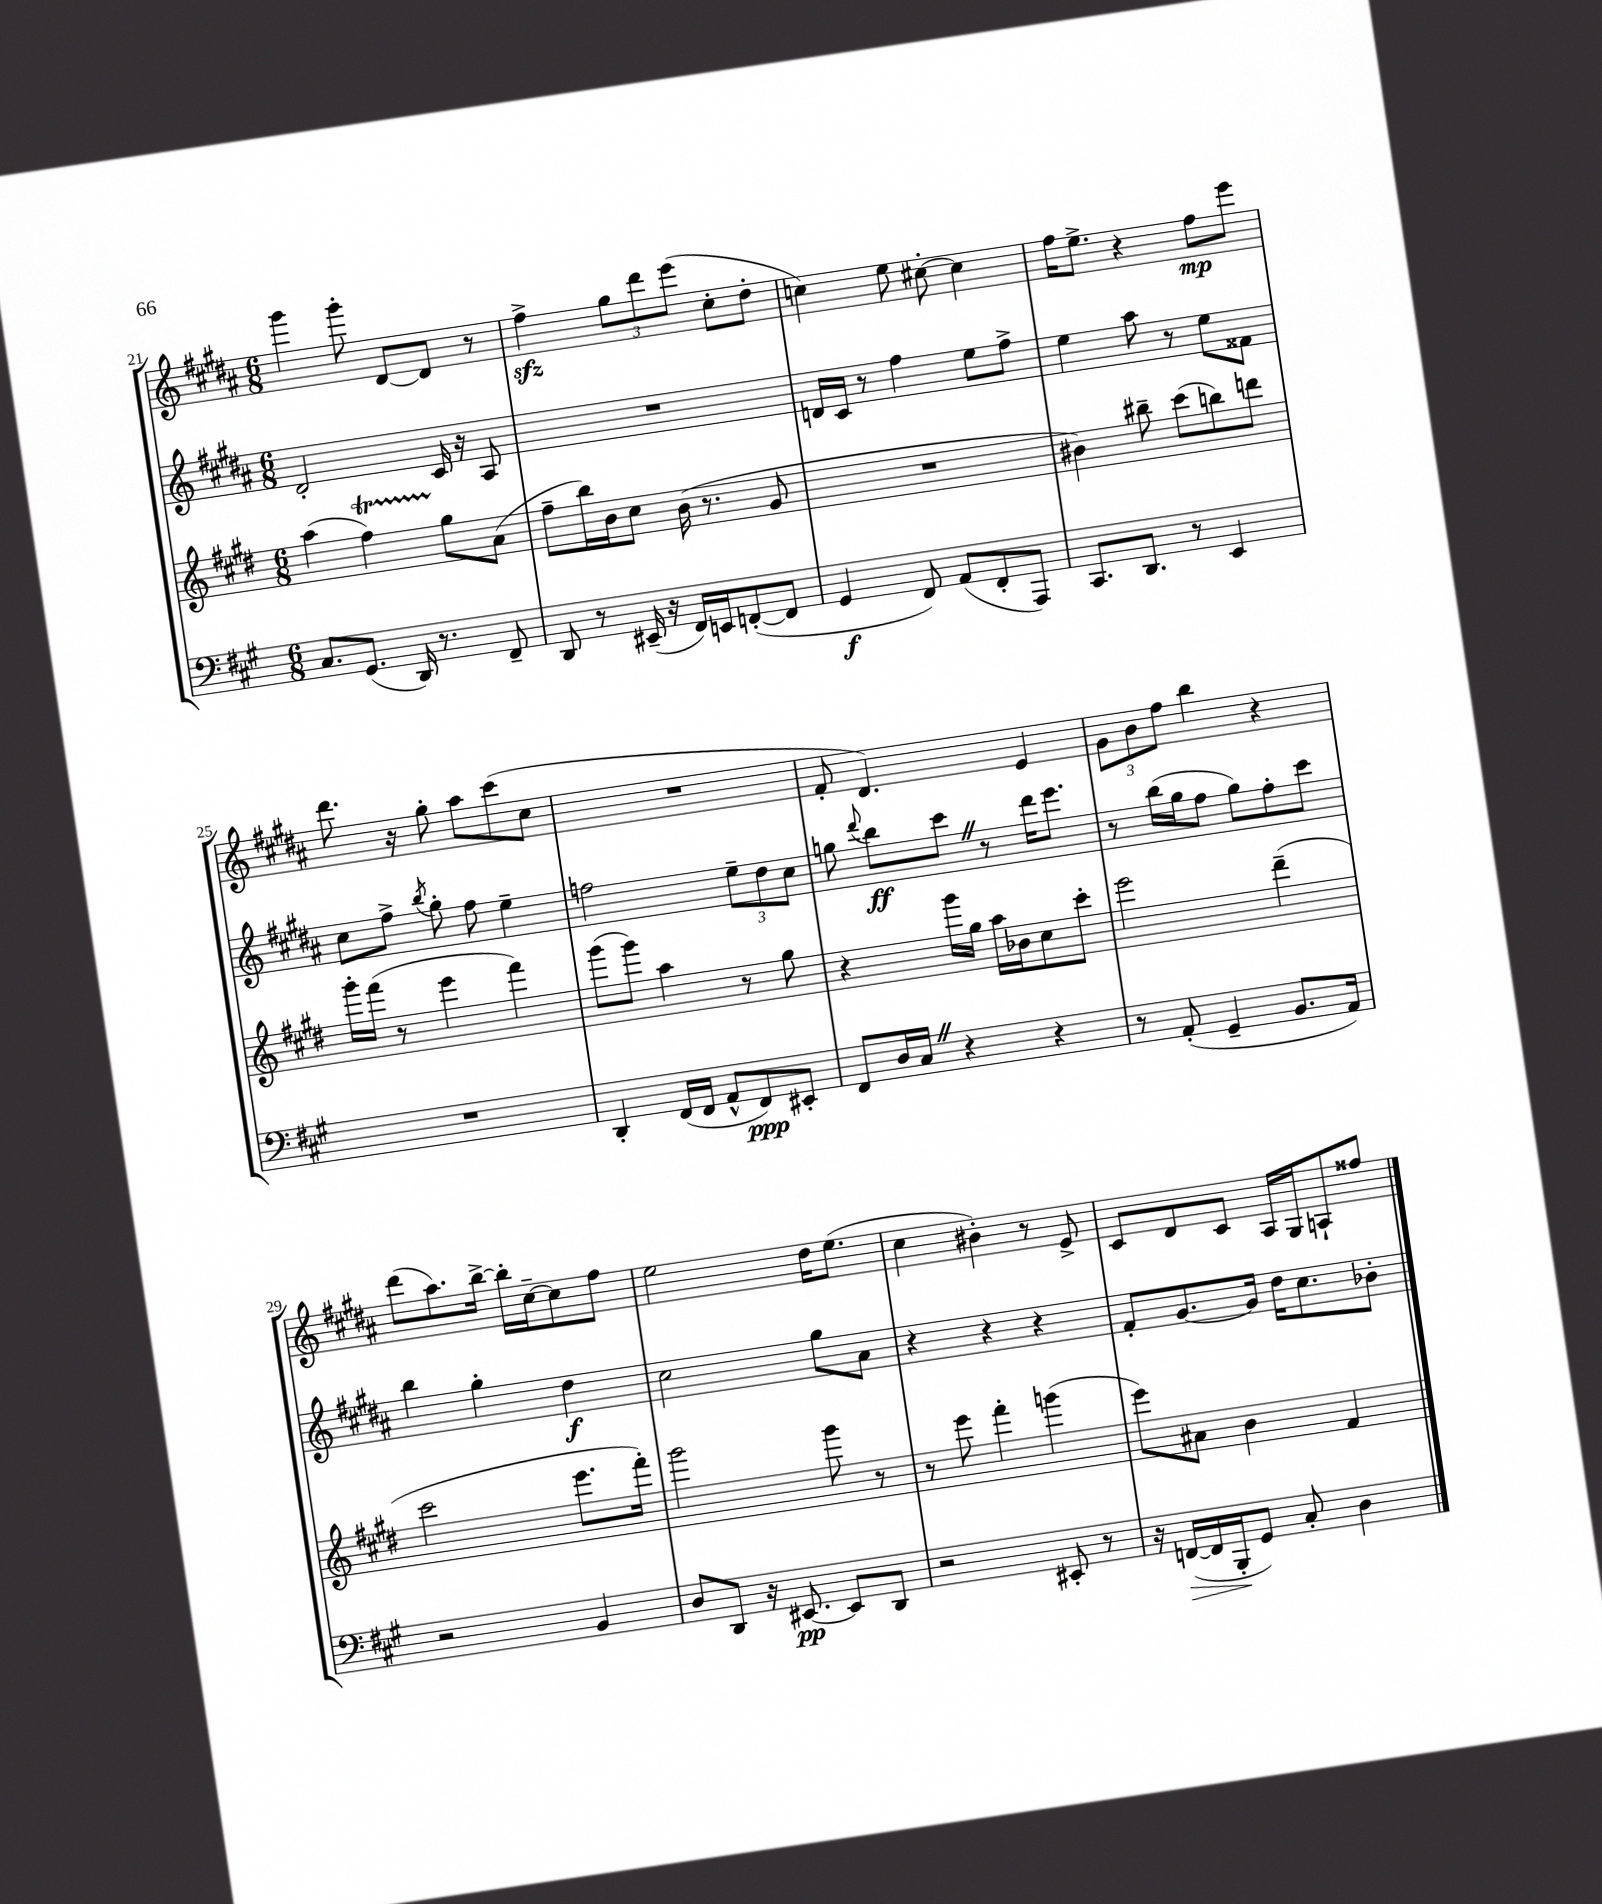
<<
\new StaffGroup <<
\new Staff = "s0" {
    \clef treble \key b \major \numericTimeSignature \time 6/8
    \autoBeamOff gis'''4 gis'''8-. dis'8[~ dis'8] r8 |
    fis''4->\sfz \tuplet 3/2 { gis''8[ dis'''8 e'''8]( } cis''8[-. dis''8]-. |
    c''4) e''8 cis''8~-. cis''4 |
    fis''16[ e''8.]-> r4 fis''8[\mp e'''8] |
    dis'''8. r16 gis''8-. ais''8[ cis'''8( cis''8] |
    R2. |
    fis'8-. dis'4.) e'4 |
    \tuplet 3/2 { gis'8[ b'8 fis''8] } b''4 r4 |
    dis'''8[( ais''8.) b''16]~-> b''16[-. cis''16~-- cis''8 fis''8] |
    e''2 dis''16[ e''8.]( |
    cis''4 bis'4-.) r8 e'8-> |
    cis'8[ dis'8 cis'8] ais16[ gis16 a8-! fisis''8] \bar "|." |
}
\new Staff = "s1" {
    \clef treble \key b \major \numericTimeSignature \time 6/8
    \autoBeamOff dis'2-. cis'16 r16 ais8 |
    R2. |
    d'16[ cis'16] r8 fis''4 e''8[ fis''8]-> |
    e''4 ais''8 r8 e''8[ fisis'8] |
    cis''8[ fis''8]-> \acciaccatura { b''8 } gis''8-. fis''8 e''4-- |
    f''2 \tuplet 3/2 { e''8[-- dis''8 cis''8] } |
    g''8 \appoggiatura { dis'''8 } b''8[\ff cis'''8] \once \override BreathingSign.text = \markup { \musicglyph "scripts.caesura.straight" } \breathe r8 dis'''16[ e'''8.] |
    r8 b''16[( gis''16 fis''8] gis''8[) fis''8-. cis'''8] |
    b''4 gis''4-. dis''4\f |
    cis''2 gis''8[ ais'8] |
    r4 r4 r4 |
    fis'8[-. gis'8.~ gis'16] dis''16[ cis''8. bes'8]-. \bar "|." |
}
\new Staff = "s2" {
    \clef treble \key e \major \numericTimeSignature \time 6/8
    \autoBeamOff a''4( fis''4\startTrillSpan) gis''8[\stopTrillSpan a'8]( |
    fis''8[-- b''16) b'16 cis''8] b'16( r8. gis'8 |
    R2. |
    bis'4) bis''8-- cis'''8[( b''8) d'''8] |
    gis'''16[-. fis'''16]( r8 e'''4 fis'''4) |
    gis'''8[( gis'''8]) a''4 r8 gis''8 |
    r4 gis'''16[ gis''16] a''16[ bes'16 cis''8 cis'''8]-. |
    e'''2 dis'''4--( |
    cis'''2 e'''8.[ fis'''16]-.) |
    gis'''2 gis'''8 r8 |
    r8 e'''8 fis'''4-. g'''4( |
    e'''8[) ais'8] b'4 fis'4 \bar "|." |
}
\new Staff = "s3" {
    \clef bass \key a \major \numericTimeSignature \time 6/8
    \autoBeamOff cis8.[ gis,8.]( d,16) r8. fis,8-- |
    d,8 r8 eis,16--( r16 fis,16[) e,16 f,8~-.( f,8] |
    gis,4\f fis,8) a,8[( fis,8-. a,,8]) |
    cis,8.[ d,8.] r8 e,4 |
    R2. |
    d,4-. fis,16[( fis,16] a,8[-^ fis,8\ppp) eis,8]-. |
    fis,8[ d16 cis16] \once \override BreathingSign.text = \markup { \musicglyph "scripts.caesura.straight" } \breathe r4 r4 |
    r8 a,8-.( gis,4-- b,8.[ a,16]) |
    r2 b,4 |
    d8[ d,8] r16 eis,8.~\pp eis,8[ d,8] |
    r2 eis,8-. r8 |
    r16 f,16[~\>( f,16 b,,16-.\! gis,8]) cis8-. d4 \bar "|." |
}
>>
>>
\layout { \context { \Score currentBarNumber = #21 } }
